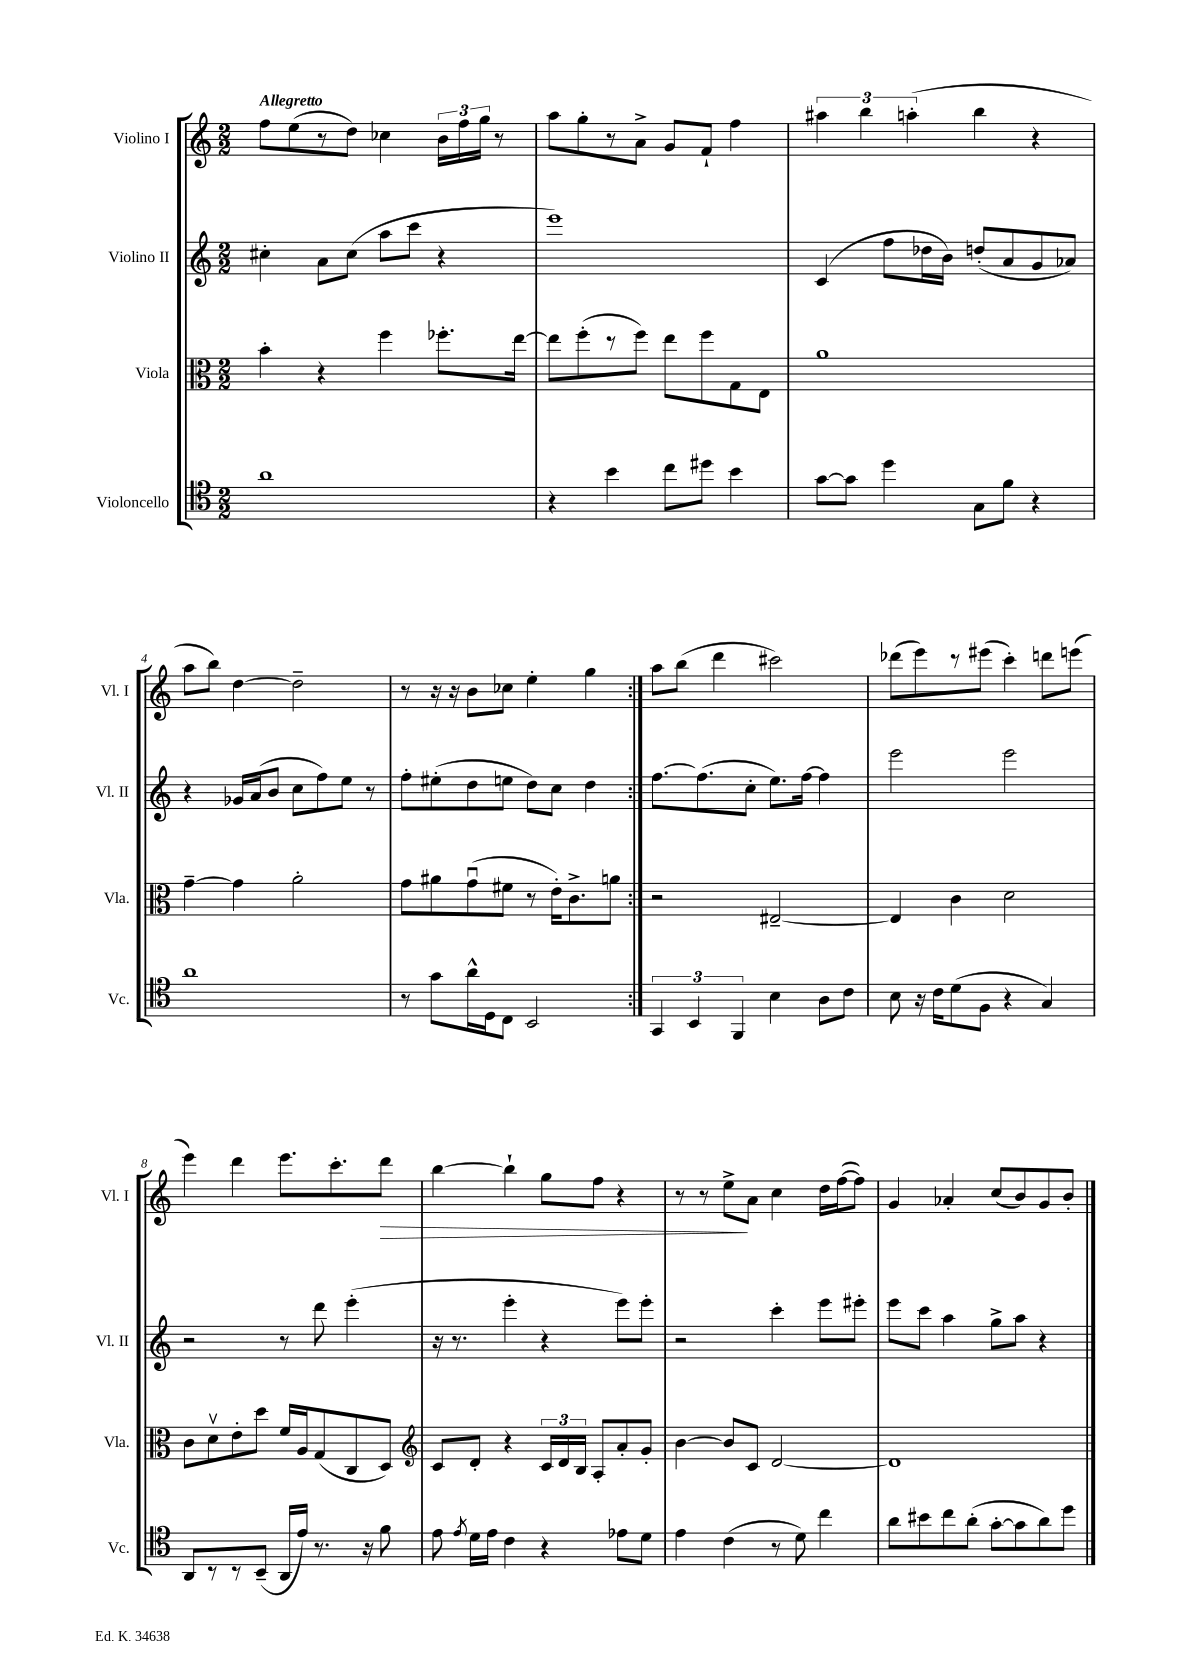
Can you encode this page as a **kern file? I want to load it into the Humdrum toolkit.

**kern	**kern	**kern	**kern
*staff4	*staff3	*staff2	*staff1
*clefC4	*clefC3	*clefG2	*clefG2
*k[]	*k[]	*k[]	*k[]
*M2/2	*M2/2	*M2/2	*M2/2
1a	4b'	4cc#'	8ff
.	.	.	(8ee
.	4r	8a	8r
.	.	(8cc#	8dd)
.	4ff	8aa	4cc-
.	.	8ccc	.
.	8.ff-'	4r	24b
.	.	.	24ff
.	.	.	24gg
.	.	.	8r
.	[16ee	.	.
=	=	=	=
4r	8ee]	1eee)	8aa
.	(8ff'	.	8gg'
4b	8r	.	8r
.	8ff)	.	8a^
8cc	8ee	.	8g
8dd#	8ff	.	8f`
4b	8G	.	4ff
.	8E	.	.
=	=	=	=
[8g	1a	(4c	6aa#
8g]	.	.	.
.	.	.	6bb
4dd	.	8ff	.
.	.	.	(6aa'
.	.	16dd-	.
.	.	16b)	.
8G	.	(8dd'	4bb
8f	.	8a	.
4r	.	8g	4r
.	.	8a-)	.
=	=	=	=
1a	[4g~	4r	8aa
.	.	.	8bb)
.	4g]	16g-	[4dd
.	.	(16a	.
.	.	8b	.
.	2a'	8cc	2dd~]
.	.	8ff)	.
.	.	8ee	.
.	.	8r	.
=	=	=	=
8r	8g	8ff'	8r
8g	8a#	(8ee#'	16r
.	.	.	16r
16a^^	(8gu	8dd	8b
16D	.	.	.
8C	8f#	8ee	8cc-
2BB	8r	8dd)	4ee'
.	16e')	8cc	.
.	8.c^	.	.
.	.	4dd	4gg
.	8a	.	.
=:|!	=:|!	=:|!	=:|!
6GG	2r	[8.ff	8aa
.	.	.	(8bb
6BB	.	.	.
.	.	(8.ff]	.
.	.	.	4ddd
6FF	.	.	.
.	.	8cc'	.
4B	[2E#~	8.ee)	2ccc#)
.	.	[16ff	.
8A	.	4ff]	.
8c	.	.	.
=	=	=	=
8B	4E#]	2eee	(8ddd-
16r	.	.	8eee)
16c	.	.	.
(8d	4c	.	8r
8F	.	.	(8eee#
4r	2d	2eee	4ccc')
4G)	.	.	8ddd
.	.	.	(8eee
=	=	=	=
8AA	8c	2r	4eee)
8r	8dv	.	.
8r	8e'	.	4ddd
(8BB~	8dd	.	.
16AA	16f	8r	8.eee
16e)	16A	.	.
8.r	(8G	8ddd	.
.	.	.	8.ccc'
.	8C	(4eee'	.
16r	.	.	.
8f	8D)	.	8ddd
=	=	=	=
*	*clefG2	*	*
8e	8c	16r	[4bb
.	.	8.r	.
8qe	.	.	.
16d	8d'	.	.
16e	.	.	.
4c	4r	4eee'	4bb`]
4r	24c	4r	8gg
.	24d	.	.
.	24B	.	.
.	8A'	.	8ff
8e-	8a'	8eee)	4r
8d	8g'	8eee'	.
=	=	=	=
4e	[4b	2r	8r
.	.	.	8r
(4c	8b]	.	8ee^
.	8c	.	8a
8r	[2d	4ccc'	4cc
8d)	.	.	.
4cc	.	8eee	16dd
.	.	.	([16ff
.	.	8eee#'	8ff])
=	=	=	=
8a	1d]	8eee	4g
8b#	.	8ccc	.
8cc	.	4aa	4a-'
(8a'	.	.	.
[8g'	.	8gg^	(8cc
8g]	.	8aa	8b)
8a)	.	4r	8g
8dd	.	.	8b'
==	==	==	==
*-	*-	*-	*-
